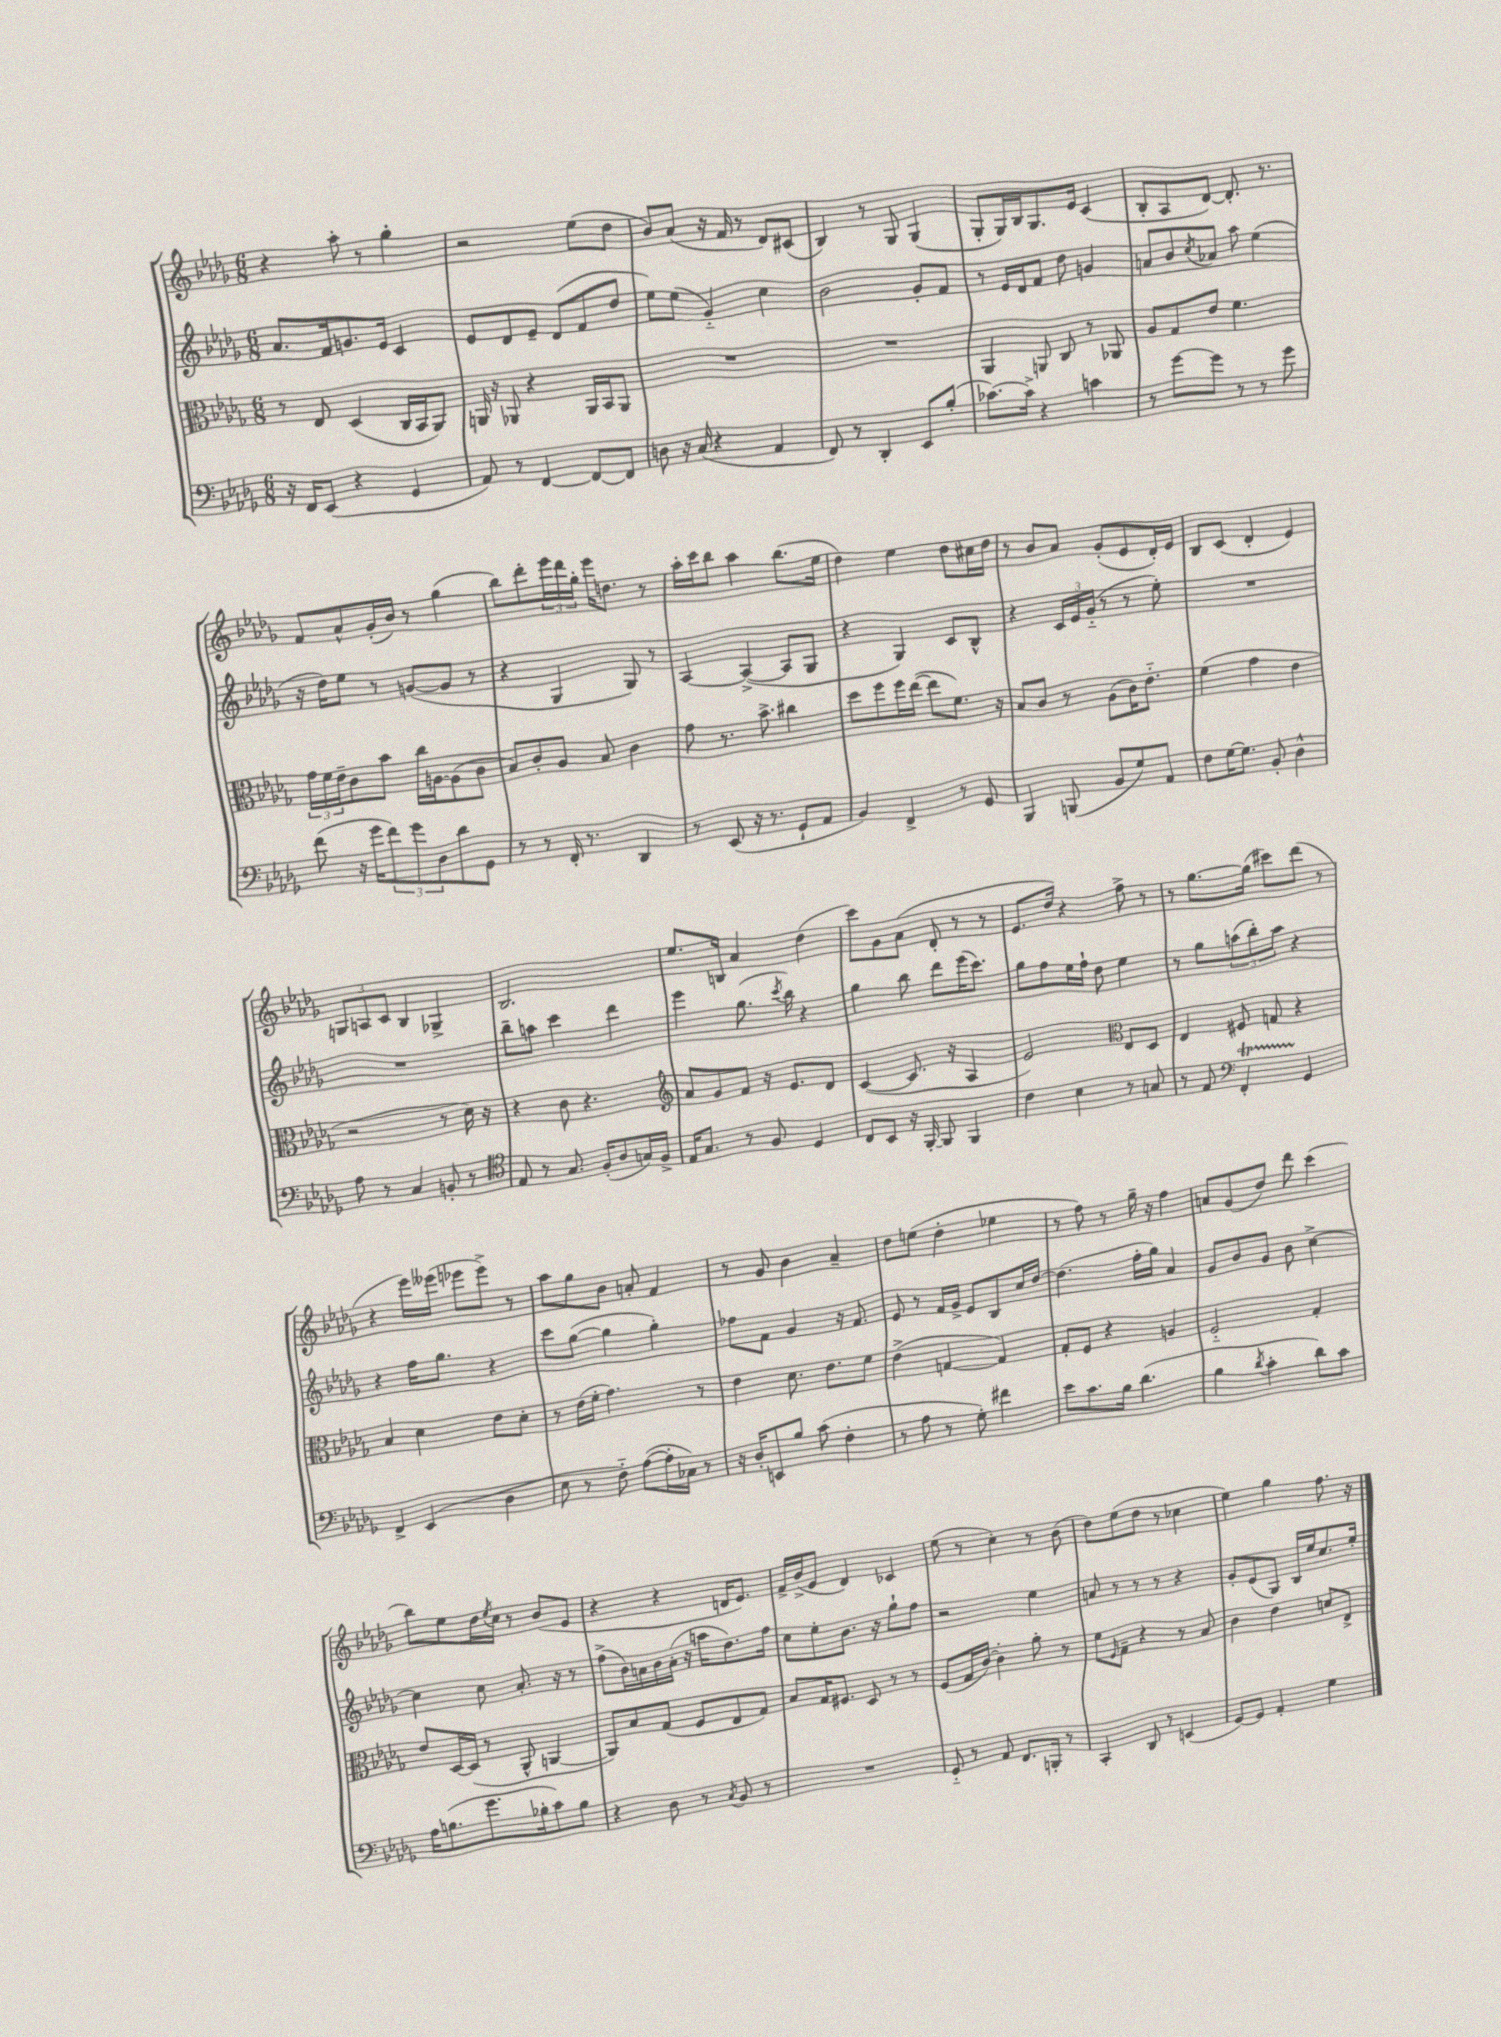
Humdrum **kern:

**kern	**kern	**kern	**kern
*staff4	*staff3	*staff2	*staff1
*clefF4	*clefC3	*clefG2	*clefG2
*k[b-e-a-d-g-]	*k[b-e-a-d-g-]	*k[b-e-a-d-g-]	*k[b-e-a-d-g-]
*M6/8	*M6/8	*M6/8	*M6/8
16r	8r	8.a-	4r
16FF	.	.	.
(8EE-	8E-	.	.
.	.	16f	.
4r	(4D-	8.g	8aa-'
.	.	.	8r
.	.	16e-	.
4GG-	16C	4c	4gg-'
.	16BB-	.	.
.	8AA-)	.	.
=	=	=	=
8AA-)	16AA	8e-	2r
.	16r	.	.
8r	8AA-	8d-	.
[4FF	4r	8e-~	.
.	.	(8d-	.
8FF_	16AA-	8f	(8ee-
.	16BB-	.	.
8FF]	8AA-	8dd-	8dd-
=	=	=	=
8D	2.r	8ee-)	8b-)
16r	.	(8ee-	(8a-
(16C	.	.	.
4r	.	4g-'~)	16r
.	.	.	16f
.	.	.	8r
4AA-	.	4cc	8d-)
.	.	.	(8c#
=	=	=	=
8FF)	2.r	2b-	4B-)
8r	.	.	.
4DD-'	.	.	8r
.	.	.	8G-
8EE-	.	8g-'	(4G-
(8B-'	.	8f	.
=	=	=	=
[8.c-)	4AA-	8r	8G-'
.	.	16e-	16G-)
16c-^]	.	16d-	16B-
4r	8AA	8f	8.G-
.	8C	8dd-	.
.	.	.	16e-
4c	8r	4g	(4c
.	8AA-	.	.
=	=	=	=
8r	8A-	8a	8B-'
[8g-	8G-	8b-	8A-
.	.	8qcc	.
8g-]	8e-	8a-	[8d-)
8r	4.f	8aa-	8.d-']
8r	.	(4ee-	.
.	.	.	8.r
8g-	.	.	.
=	=	=	=
(8f	24g-	16r	8f
.	24f	.	.
.	.	16dd-)	.
.	24e-~	.	.
16r	8c	8ee-	8a-^^
16g-	.	.	.
12f)	8b-	8r	(16g-'
.	.	.	16b-)
12g-	.	.	.
.	16cc	([8g	8r
12D-	.	.	.
.	[16A	.	.
8d-	(8A]	8g]	(4gg-
8GG-	8c	8r	.
=	=	=	=
8r	8B-)	4r	8bb-)
8r	8c'	.	8ddd-'
16FF'	8A-	4G-	24eee-
.	.	.	24ddd-
8.r	.	.	.
.	.	.	24gg-'
.	8B-	.	16eee-
.	.	.	8.dd
4DD-	4c	8G-)	.
.	.	8r	8r
=	=	=	=
8r	8g-	[4A-	16aa-'
.	.	.	16ccc
(8EE-	8.r	.	8bb-
16r	.	(4A-^_	4aa-
8.r	8.b-^	.	.
8GG-`	4cc#	8A-]	(8.bb-
8AA-	.	8G-	.
.	.	.	16ee-
=	=	=	=
4BB-)	8dd-	4r	4dd-)
.	8ff	.	.
4FF^	16ff	4G-)	4ee-
.	([16ee-	.	.
.	8ee-]	.	.
8r	8.f)	8c	8dd-
8GG-	.	8B-^^	16cc#
.	16r	.	16dd-
=	=	=	=
4BBB-	8B-	4r	8r
.	8c	.	8b-
(8BBB	8r	24c	8a-
.	.	24e-	.
.	.	(24g-'~	.
8BB-	(8A-	8r	(8g-'
8G-)	16c)	8r	8e-
.	8.e-'~	.	.
8AA-	.	8ee-')	16d-')
.	.	.	16e-
=	=	=	=
8F	(4f	2.r	8B-
[16G-	.	.	(8c
8.G-]	.	.	.
.	4g-	.	4d-'
8BB-'	.	.	.
4D-^^	4e-	.	4e-)
=	=	=	=
8A-	2r	2.r	12G
.	.	.	12A
8r	.	.	.
.	.	.	12c
4C	.	.	4B-
8BB'	8r	.	4G-^
8r	16d-)	.	.
.	16r	.	.
=	=	=	=
*clefC4	*	*	*
8E-	4r	8bb-~	2.B-
8r	.	8aa	.
8.G-	8c	4ccc	.
.	4.r	.	.
(16F'	.	.	.
8A-	.	4ddd-	.
16G)	.	.	.
16F^	.	.	.
=	=	=	=
*	*clefG2	*	*
16E-	8a-	4eee-	8.ee-
8.G-	.	.	.
.	8g-	.	.
.	.	.	16B
8r	8f	(8.gg-	4a-
8F	16r	.	.
.	.	8qccc	.
.	8.e-	16bb-)	.
4D-	.	4r	(4dd-
.	8d-	.	.
=	=	=	=
8C	([4c	4gg-	8ccc)
8BB-	.	.	8g-
16r	8.c]	8bb-	(8a-
[16FF'	.	.	.
8FF]	.	8ddd-	8d-'
.	16r	.	.
4FF	4A-	(16eee-	8r
.	.	8.ccc)	.
.	.	.	8r
=	=	=	=
4c	2e-)	8gg-	8.e-
.	.	8ff	.
.	.	.	16dd-)
4B-	.	16ee-	4r
.	.	16ff`	.
.	.	8dd-	.
*	*clefC3	*	*
8r	8E-	4ee-	8ff^
8G	8D-	.	8r
=	=	=	=
8r	4E-	8r	8r
8E-	.	8gg-	[8.gg-
*clefF4	*	*	*
4FF'	8F#	(12aa	.
.	.	.	(16gg-]
.	.	12bb-')	.
.	8G	.	8ccc#)
.	.	12aa	.
4GG-	4r	4r	(8ddd-
.	.	.	8r
=	=	=	=
4FF^	4B-	4r	4r
(4EE-	4d-	16ff	16eee-)
.	.	8.gg-	(16eee--
.	.	.	8eee-
4D-	8e-	4r	8eee-^)
.	8d-'	.	8r
=	=	=	=
8E-	8r	8ccc	8aa-
8r	(16e-	([8gg-	8gg-
.	16f'	.	.
8F'~)	4.g-)	4gg-]	8b-
([8A-	.	.	8a'
16A-']	.	4gg-')	4f
16C-)	.	.	.
8r	8r	.	.
=	=	=	=
16r	4e-	8ff-	8r
16D-'	.	.	.
8EE	.	8f	8g-
8B-	8.d-	4g-	4b-
(8c	.	.	.
.	8.e-	.	.
4F'	.	16r	4a-~
.	.	8.f	.
.	8f	.	.
=	=	=	=
8r	(4e-^	8e-	8dd-
8A-	.	8r	(8ee
8r	[4G	16f	4dd-'
.	.	16g-^	.
8G-')	.	8e-	.
4f#	4G])	8B-	4ee-
.	.	16cc	.
.	.	[16dd-	.
=	=	=	=
8e-	8G-'	(4.dd-]	8r
8.c	8F	.	8ff)
.	4r	.	8r
16B-	.	.	.
(4.d-	.	16ff'	16gg-~
.	.	16gg-)	16r
.	4A	4a-	4ff
=	=	=	=
4B-	2F'~	8g-	8a
.	.	8b-	(8g-
8qd-	.	.	.
4c'	.	8g-	8dd-)
.	.	8b-	8ddd-
8d-)	4G-'	[4cc^	(4ccc
8c	.	.	.
=	=	=	=
16A-	8e-	4cc]	8bb-)
(8.B	.	.	.
.	[16D-	.	8ee-
.	(16D-]	.	.
8.g-	8r	8cc	16dd-
.	.	.	8qee-
.	.	.	16cc
.	8AA-^^	8.a-'	8r
16B-'	.	.	.
8c)	[4AA	.	(8b-
.	.	16r	.
8B-	.	8r	8e-
=	=	=	=
4r	8AA])	(8ff^	4r
.	8B-	16b-)	.
.	.	16a	.
8D-	(8G-	16b-	4r
.	.	(16a'	.
8r	8F	16r	.
.	.	16aa	.
8qC	.	.	.
8BB-	8E-	8.dd-)	16d
.	.	.	8.e-)
8r	8G-)	.	.
.	.	16ff	.
=	=	=	=
2.r	8B-	8cc	16f^
.	.	.	(16b-^
.	16G-	8ee-'	8e-
.	8.F#	.	.
.	.	8.b-	4d-)
.	8D-	.	.
.	.	16r	.
.	8r	8gg-`	4c-
.	8r	8ff	.
=	=	=	=
8GG-'~	(8F	2r	(8ee-
8r	16G-	.	8r
.	[16c)	.	.
8AA-	4c']	.	4cc')
8.FF	.	.	.
.	8a-'	4ee-	8r
16BBB'	.	.	.
8r	8r	.	(8b-
=	=	=	=
4CC'	8f	8a	8dd-)
.	16qqF	.	.
.	8G-~	8r	(8ee-
8DD-	4r	8r	8dd-
8r	.	8r	8r
(4EE	8r	4r	4cc-
.	8B-	.	.
=	=	=	=
[8GG-)	4c	8g-'	4ee-)
8GG-]	.	(8e-	.
4AA-'	4e-	8G-)	4gg-
.	.	16B-	.
.	.	16ee-	.
4G-	8d	8.cc	8.ff
.	8E-^	.	.
.	.	16ee-'	16r
==	==	==	==
*-	*-	*-	*-
